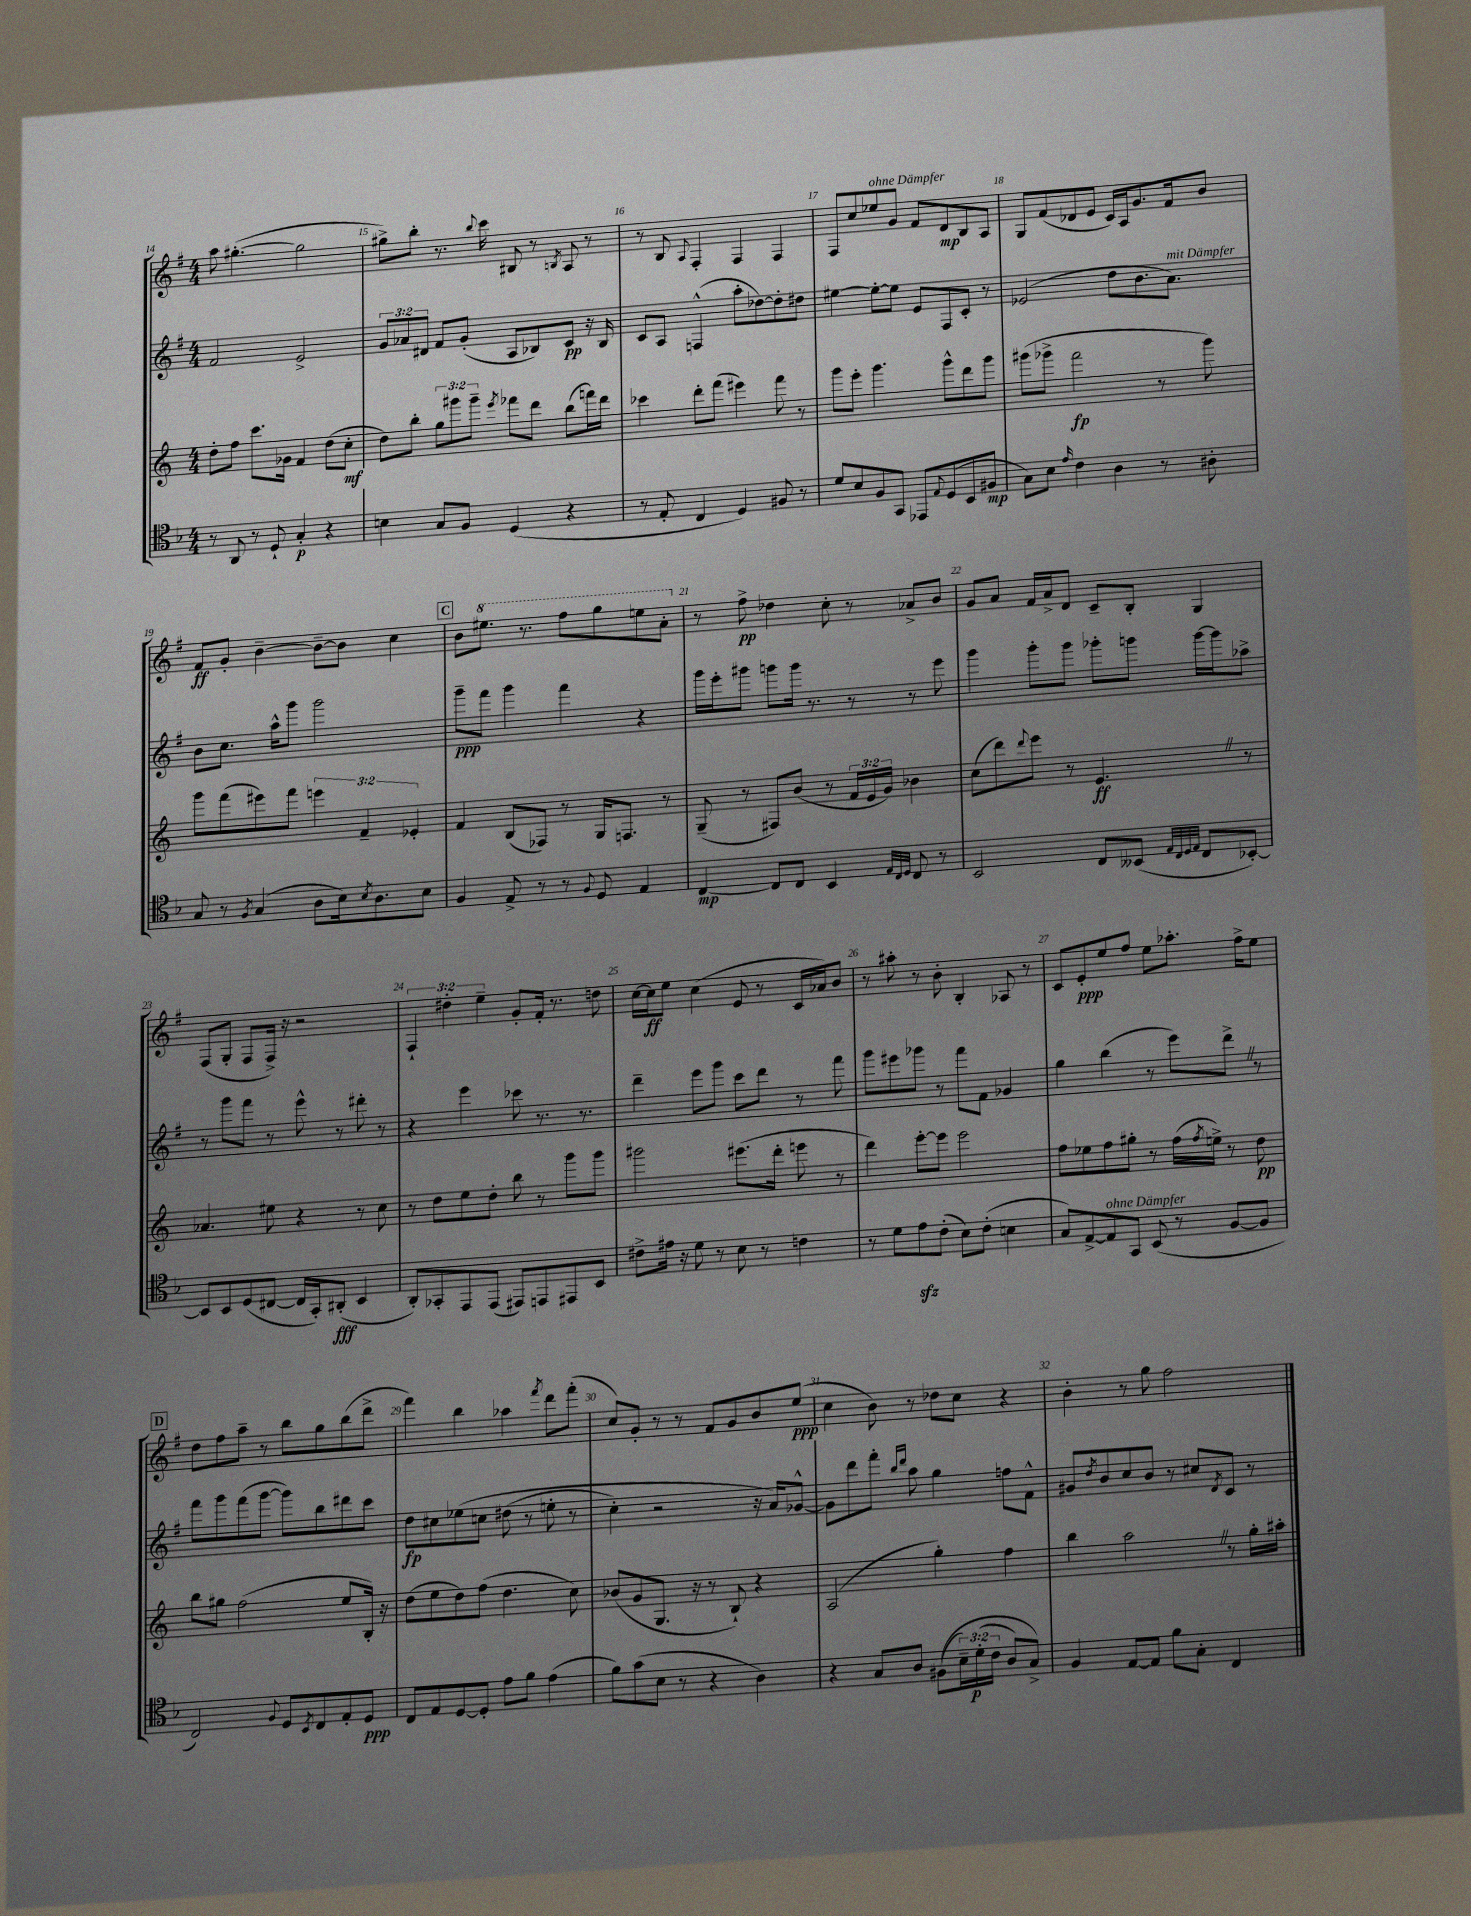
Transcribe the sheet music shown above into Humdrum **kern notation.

**kern	**kern	**kern	**kern
*staff4	*staff3	*staff2	*staff1
*clefC4	*clefG2	*clefG2	*clefG2
*k[b-]	*k[]	*k[f#]	*k[f#]
*M4/4	*M4/4	*M4/4	*M4/4
8r	8dd'	2f#	8aa
8AA	8ff	.	([4.gg#'
8r	8.ccc	.	.
8D`	.	.	.
.	16g-	.	.
4G'	4f	2e^	2gg#]
4r	(8dd	.	.
.	8cc'	.	.
=	=	=	=
4B	8dd)	12g	8gg#^)
.	.	12a-	.
.	8bb'	.	8bb'
.	.	12d#	.
8G	12gg	8f#	8.r
.	12ggg#	.	.
8F	.	(8g'	.
.	12ggg#~	.	.
.	.	.	8qqbb
.	.	.	16ccc
.	8qeee	.	.
(4D	8fff-	8A	8B#
.	8ddd	8B-)	8r
.	.	.	8qB
4r	(8bb	8c	8A
.	16fff)	16r	8r
.	16ddd	16B-	.
=	=	=	=
8r	4ccc-	8c	8r
8E'	.	8A	8B
.	.	.	8qqA
4C	8ddd'	(4F^^	4F#'
.	(8fff	.	.
4D)	4eee#)	8aa'	4F#
.	.	[8dd-)	.
8F#	8fff	8dd-']	4F#
8r	8r	8dd#	.
=	=	=	=
8d	8ggg	[4ee#	8F#
8B-	8eee'	.	8cc
8F	4.ggg	8ee#'_	8ee-
8GG	.	8ee#]	8g
8EE-	.	8e	8f#
8qqE	.	.	.
(8D	8ggg^^	8F#	8d
8BB-	8ddd	8c'	8B
8F#	8ggg	8r	8A
=	=	=	=
8G)	(8ggg#	(2e-	8G
8B-	8ggg-^	.	(8f#
16qqe	.	.	.
4c	2fff	.	8d-
.	.	.	8e
4A	.	8dd	16c)
.	.	.	16A
.	.	8.b	8.g
8r	8r	.	.
.	.	8.a)	16f#
8A#'	8ggg-)	.	8b
=	=	=	=
8G	8ggg	8b	8f#
8r	(8fff	8.cc	8g'
8qF	.	.	.
(4G	8eee#)	.	[4b~
.	.	16aa^^	.
.	8fff	8ggg	.
8A	6eee	2ggg	8b~_
16B-)	.	.	8b]
.	6f~	.	.
8qB-	.	.	.
8.A	.	.	.
.	.	.	4cc
.	6e-'	.	.
8B-	.	.	.
=	=	=	=
4F	4f	8ggg~	8b
.	.	8fff#	8.eee#
8E^	(8B	4ggg	.
.	.	.	8.r
8r	8F-)	.	.
8r	8r	4fff#	8fff#
8qqF	.	.	.
8D	16G	.	8ggg
.	8.F	.	.
4E	.	4r	8eee
.	8r	.	8aa'
=	=	=	=
[4C	(8G~	16ggg	8r
.	.	16eee'	.
.	8r	8ggg#	8ff#^
8C]	8F#)	8ggg	4dd-
8C	(8b	16ggg	.
.	.	8.r	.
4BB-	8r	.	8cc'
.	24f	8r	8r
.	24e	.	.
.	24g)	.	.
32qqE	.	.	.
32qqC	.	.	.
32qqD	.	.	.
8C	4b-	8r	8a-^
8r	.	8eee	8b
=	=	=	=
2BB-	(8cc	4ggg	8g
.	8ddd)	.	8a
.	8qqddd	.	.
.	8eee	8ggg'	16f#
.	.	.	16a^
.	8r	8ggg	8d
8C	4.e	8ggg-'	8c~
(8BB--	.	8ggg	8B'
32qqE	.	.	.
32qqC	.	.	.
32qqD	.	.	.
32qqE	.	.	.
8C	.	[16ggg	4G
.	.	16ggg]	.
[8BB-')	8r	8aa-^	.
=	=	=	=
8BB-]	4.a-	8r	(8F#
8BB-	.	8ggg	8G'
(8D	.	8fff#	8F#
[8C#	8ee#	8r	16F#^)
.	.	.	16r
16C#]	4r	8eee^^	2r
16GG')	.	.	.
(8AA#'	.	8r	.
4BB-	8r	8ddd#'	.
.	8cc	8r	.
=	=	=	=
8AA')	8r	4r	6F#`
8GG-'	8dd	.	.
.	.	.	6dd#'
8EE	8ee	4eee	.
.	.	.	6ee~
(8EE	8dd'	.	.
8EE#)	8bb	8ccc-	8g'
8EE	8r	8.r	16f#'
.	.	.	8.r
8EE#	8ggg	.	.
.	.	8.r	.
8BB-	8ggg	.	8dd
=	=	=	=
8c#^	2ggg#	4ddd~	[16cc
.	.	.	16cc]
16e#	.	.	8ee
16r	.	.	.
8d	.	8eee	(4cc
8r	.	8ggg	.
8B-	(8.eee#	8ccc	8e
8r	.	8ddd	8r
.	16ddd'	.	.
4c	8eee	8r	16c
.	.	.	16a-)
.	8r	8fff#	8b
=	=	=	=
8r	4ddd)	8ggg	8r
8d	.	8eee#	8aa#'
8e	[8eee'	8ggg-	8r
(8c'	8eee]	8r	8b'
8B-)	2eee	8fff#	4B'
(8c'	.	8f#	.
4B	.	4g-	8A-
.	.	.	8r
=	=	=	=
8G)	8ff	4gg	8c
[8E^	8ee-	.	8e'
8E]	8ff	(4bb	8ee
8GG	8gg#'	.	8ff#
(8BB-	8r	8r	8ee
8r	(16ff	8eee)	8.aa-'
.	8qff	.	.
.	16ee^)	.	.
[8F	8r	8ddd^	.
.	.	.	16ff#^
8F]	8dd	8r	8ee
=	=	=	=
2C)	8bb	8fff#	8dd
.	8gg#	8ggg	8ff#
.	(2ff	(8fff#	8aa~
.	.	[8ggg	8r
8qqF	.	.	.
8D	.	8ggg])	8bb
8qBB-	.	.	.
8C	.	8bb	8gg
8E'	8ee	8ddd#	(8bb
8D	16B')	8ccc	8ddd^
.	16r	.	.
=	=	=	=
8C	(8dd	8dd	4fff#)
8E	8ee	8cc#	.
[8D	8dd)	&(8ee-	4bb
8D']	(8ff	8cc	.
8e	4.dd	(8dd#	4aa-
8f	.	8r	.
.	.	.	8qfff#
(4e	.	8ee'	8ddd
.	8cc)	8r	(8fff#'
=	=	=	=
8f)	(8b-	4cc')	8cc)
(8g	8g	.	8g'
8B-	8.G	2r	8r
8r	.	.	8r
.	16r	.	.
4r	8r	.	8f#
.	8B`)	.	8g
4A)	4r	16r	8b
.	.	16a&)	.
.	.	[8g-^^	(8ee
=	=	=	=
4r	(2A	8g-]	4cc
.	.	8ddd	.
8G	.	8fff#'	8b)
.	.	16qqbb	.
.	.	16qqddd	.
8A	.	8aa	8r
&((8F#	4gg')	4gg	8dd-
24B-~)	.	.	8cc
(24d'	.	.	.
24c	.	.	.
8A)	4ff	8ff	4r
8G^&)	.	8f#^^	.
=	=	=	=
4F	4bb	8g#	4b'
.	.	8qdd	.
.	.	8b	.
[8E	2aa	8cc	8r
8E]	.	8b	8gg
8f	.	8r	2ff#
8G'	.	8cc#	.
.	.	8qd	.
4C	8r	8c	.
.	16gg'	8r	.
.	16aa#'	.	.
==	==	==	==
*-	*-	*-	*-
